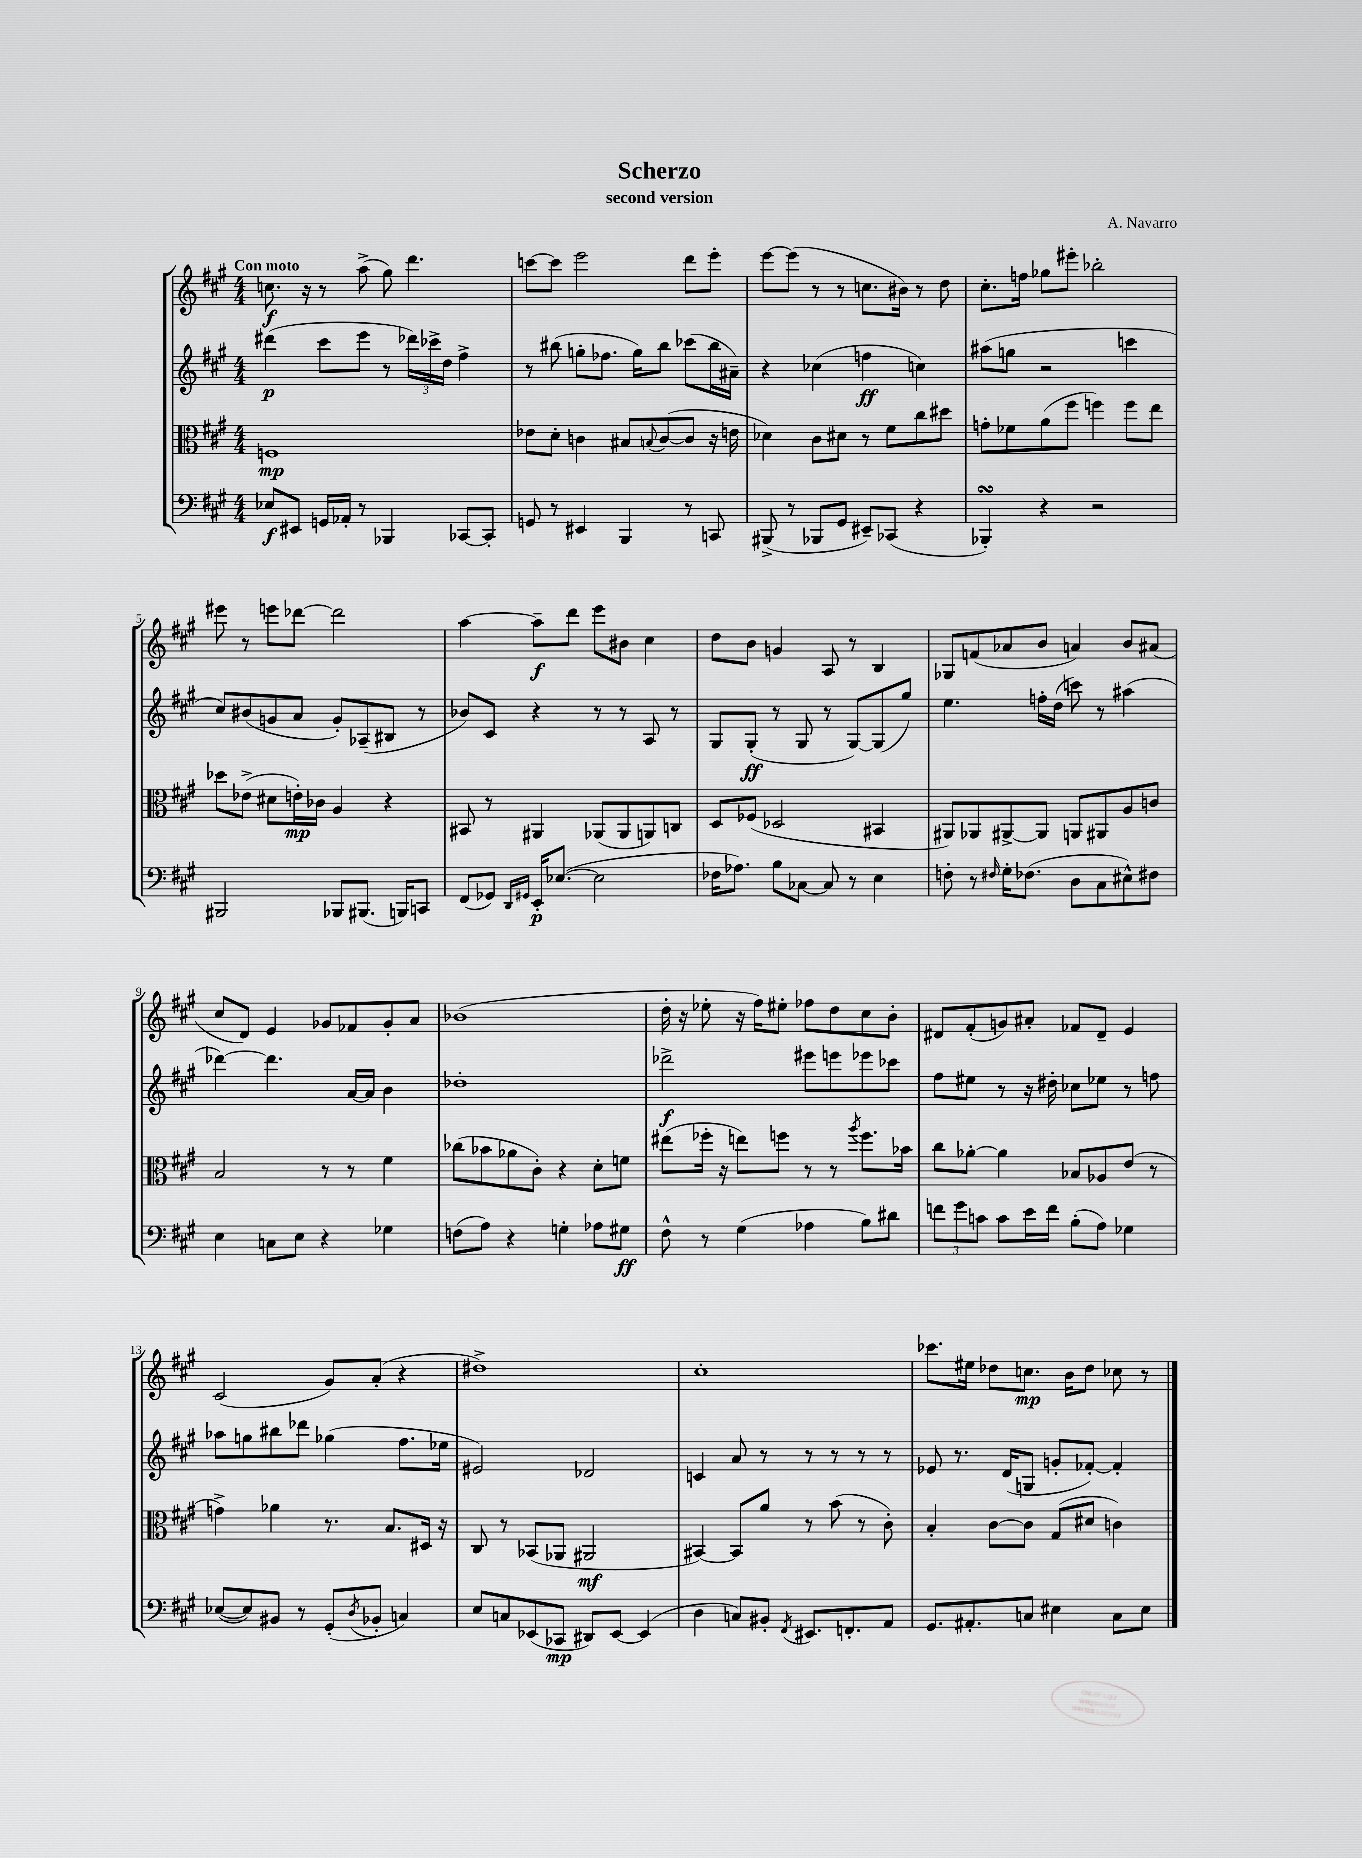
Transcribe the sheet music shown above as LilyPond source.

\header { title = "Scherzo" composer = "A. Navarro" subtitle = "second version" }
<<
\new StaffGroup <<
\new Staff = "s0" {
    \clef treble \key a \major \numericTimeSignature \time 4/4 \tempo "Con moto"
    c''8.\f r16 r8 a''8->( gis''8) d'''4. |
    c'''8~ c'''8 e'''2 d'''8 e'''8-. |
    e'''8~ e'''8( r8 r8 c''8. bis'16) r8 d''8 |
    cis''8.-. f''16 ges''8 eis'''8-. bes''2-. |
    eis'''8 r8 e'''8 des'''8~ des'''2 |
    a''4~ a''8--\f d'''8 e'''8 bis'8 cis''4 |
    d''8 b'8 g'4 a8 r8 b4 |
    ges8 f'8( aes'8 b'8 a'4) b'8 ais'8( |
    cis''8 d'8) e'4 ges'8 fes'8 ges'8-. a'8 |
    bes'1( |
    d''16-. r16 ees''8-. r16 fis''16) eis''8-. fes''8 d''8 cis''8 b'8-. |
    dis'8 fis'8-.( g'8) ais'8-. fes'8 dis'8-- e'4 |
    cis'2( gis'8) a'8-.( r4 |
    dis''1->) |
    cis''1-. |
    ces'''8. eis''16 des''8 c''8.\mp b'16 des''8 ces''8 r8 \bar "|." |
}
\new Staff = "s1" {
    \clef treble \key a \major \numericTimeSignature \time 4/4
    dis'''4\p( cis'''8 e'''8 r8 \tuplet 3/2 { des'''16) ces'''16-> d''16 } fis''4-> |
    r8 bis''8( g''8-. fes''8. g''16) bis''8 ces'''8( bis''16 ais'16--) |
    r4 ces''4( f''4\ff c''4) |
    ais''8( g''8 r2 c'''4 |
    cis''8) bis'8( g'8 a'8 g'8-.) aes8--( bis8 r8 |
    bes'8) cis'8 r4 r8 r8 a8 r8 |
    gis8 gis8-.\ff( r8 gis8 r8 gis8~) gis8( gis''8) |
    e''4. f''16-. d''16( c'''8) r8 ais''4( |
    des'''4~) des'''4. a'16~ a'16 b'4 |
    des''1-. |
    des'''2->\f eis'''8 e'''8 ees'''8 ces'''8 |
    fis''8 eis''8 r8 r16 dis''16-. ces''8 ees''8 r8 f''8 |
    aes''8 g''8 bis''8 des'''8 ges''4( fis''8. ees''16 |
    eis'2) des'2 |
    c'4 a'8 r8 r8 r8 r8 r8 |
    ees'8 r8. d'16( g8 g'8-. fes'8~-.) fes'4-. \bar "|." |
}
\new Staff = "s2" {
    \clef alto \key a \major \numericTimeSignature \time 4/4
    f1\mp |
    ees'8 d'8-. c'4 bis8 \appoggiatura { b8 } c'8~( c'8 r16 e'16 |
    des'4) cis'8 dis'8 r8 fis'8 cis''8 dis''8 |
    g'8-. fes'8 a'8( fis''8 f''4) f''8 e''8 |
    des''8 ees'8->( dis'8 e'16-.\mp) ces'16 a4 r4 |
    bis,8 r8 ais,4 aes,8( aes,8 a,8) c8 |
    d8 fes8( des2 bis,4 |
    ais,8) aes,8 ais,8~-> ais,8 a,8 ais,8 a8 c'8 |
    b2 r8 r8 fis'4 |
    ces''8( bes'8 aes'8 cis'8-.) r4 d'8-. f'8 |
    eis''8( fes''16-. r16 e''8) f''8 r8 r8 \acciaccatura { a''8 } f''8. bes'16 |
    cis''8 aes'8~-. aes'4 bes8 aes8 e'8( r8 |
    g'4->) aes'4 r8. b8. dis16 r16 |
    cis8 r8 bes,8( aes,8 ais,2\mf |
    bis,4~) bis,8 a'8 r8 b'8( r8 cis'8-.) |
    b4-. cis'8~ cis'8 gis8( dis'8 c'4) \bar "|." |
}
\new Staff = "s3" {
    \clef bass \key a \major \numericTimeSignature \time 4/4
    ees8\f eis,8 g,16 aes,16-. r8 bes,,4 ces,8~ ces,8-. |
    g,8 r8 eis,4 b,,4 r8 c,8 |
    bis,,8->( r8 bes,,8 gis,8 eis,8--) ces,8( r4 |
    bes,,4-.\turn) r4 r2 |
    bis,,2 bes,,8 bis,,8.( b,,16) c,8 |
    fis,8( ges,8) \grace { d,16 gis,16 } e,16-.\p ees8.~( ees2 |
    fes16 aes8.) b8 ces8~ ces8 r8 e4 |
    f8-. r8 \grace { fis16 } gis16-. fes8.( d8 cis8 eis8-^) fis8 |
    e4 c8 e8 r4 ges4 |
    f8( a8) r4 g4-. aes8 gis8\ff |
    fis8-^ r8 gis4( aes4 b8) dis'8 |
    \tuplet 3/2 { f'8 gis'8 c'8 } c'8 e'16 f'16 b8-.( a8) ges4 |
    ees8~( ees8) bis,8 r8 gis,8-.( \acciaccatura { d8 } bes,8-. c4) |
    e8 c8 ees,8( ces,8\mp dis,8) ees,8~ ees,4( |
    d4 c8) bis,8-. \acciaccatura { fis,8 } eis,8. f,8.-. a,8 |
    gis,8. ais,8.-. c8 eis4 c8 eis8 \bar "|." |
}
>>
>>
